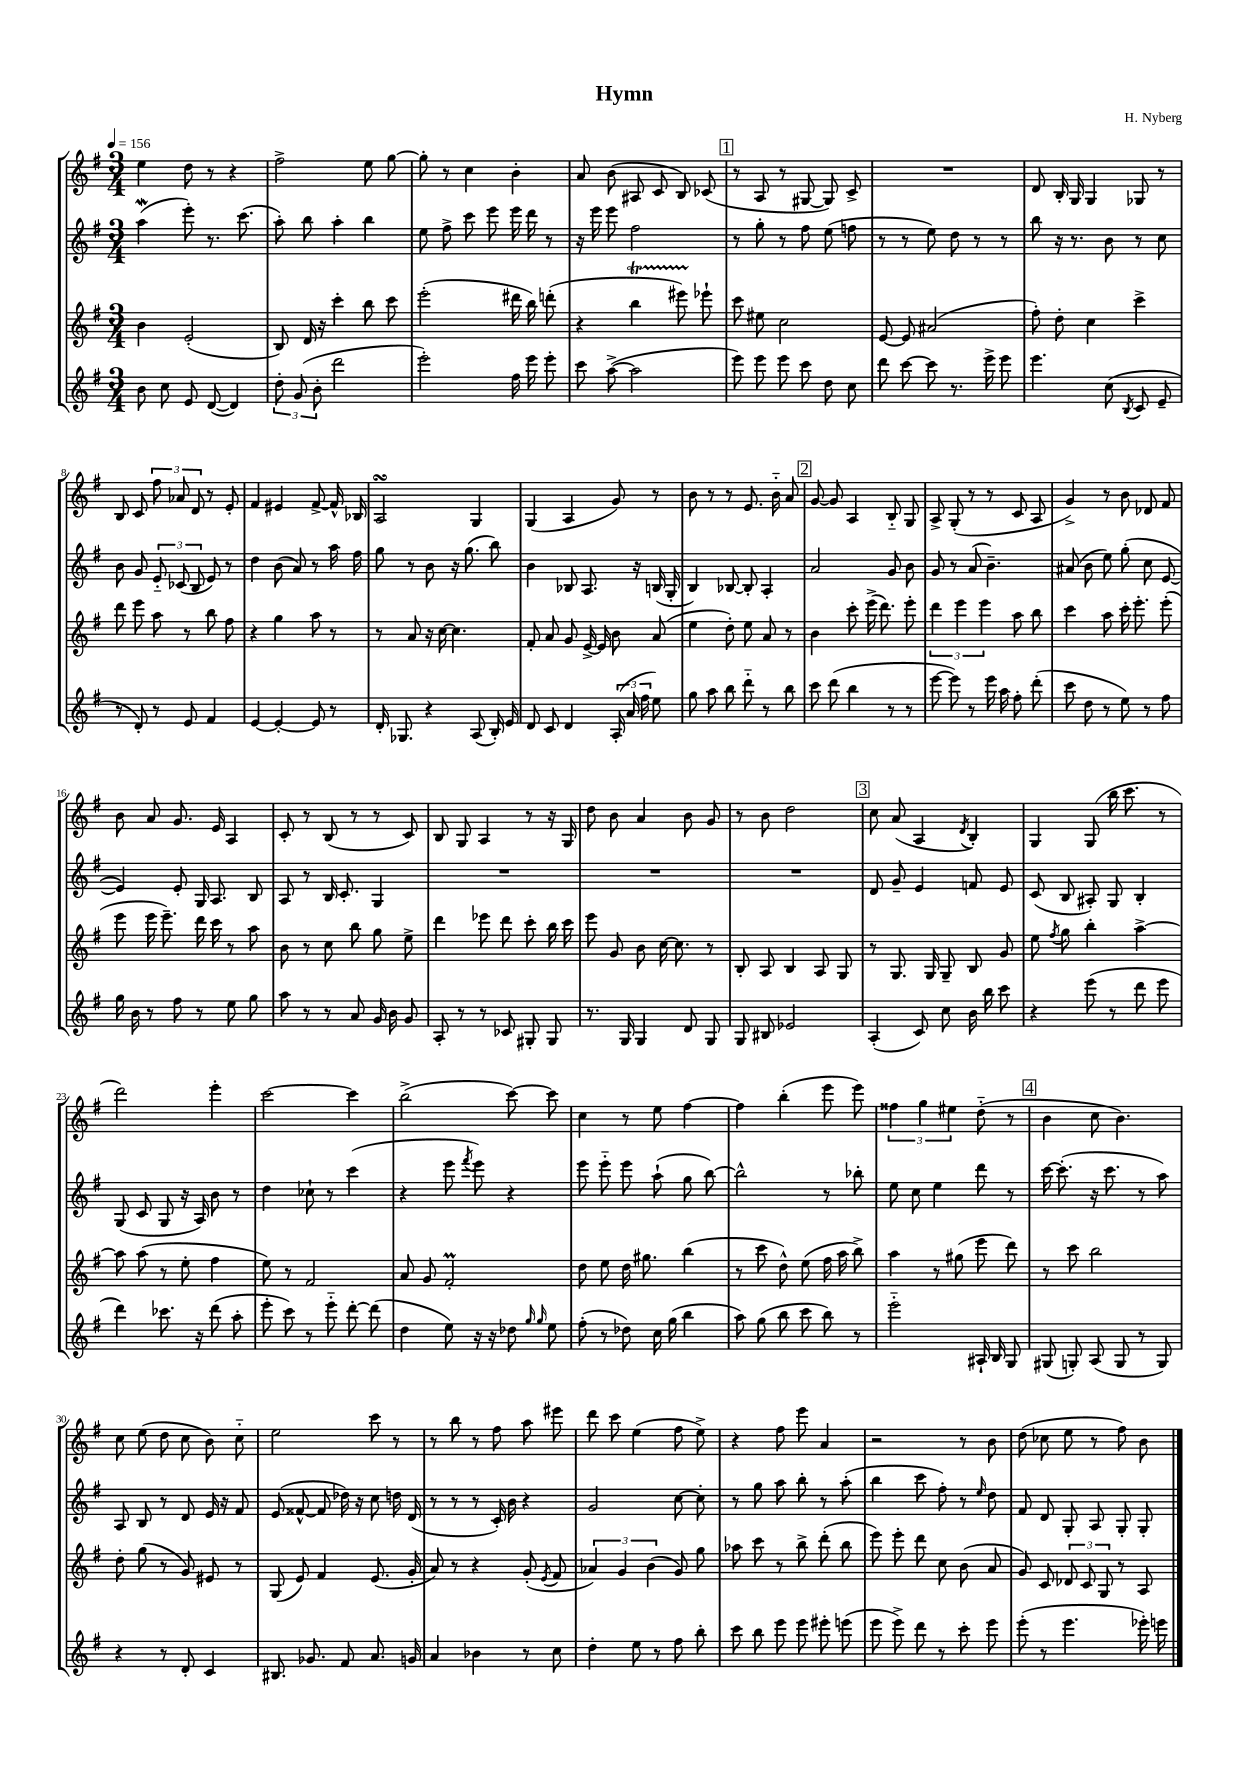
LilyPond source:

\header { title = "Hymn" composer = "H. Nyberg" }
<<
\new StaffGroup <<
\new Staff = "s0" {
    \clef treble \key g \major \numericTimeSignature \time 3/4 \tempo 4 = 156
    \autoBeamOff e''4 d''8 r8 r4 |
    fis''2-> e''8 g''8~ |
    g''8-. r8 c''4 b'4-. |
    a'8 b'8( ais8 c'8 b8) ces'8( |
    \mark \markup { \box "1" } r8 a8 r8 gis8~ gis8) c'8-> |
    R2. |
    d'8 b16-. g16 g4 ges8 r8 |
    b8 c'8 \tuplet 3/2 { fis''8 aes'8 d'8 } r8 e'8-. |
    fis'4 eis'4 fis'8~-> fis'16-^ bes16 |
    a2\turn g4 |
    g4( a4 g'8) r8 |
    b'8 r8 r8 e'8. b'16-_ a'8 |
    \mark \markup { \box "2" } g'8~ g'8 a4 b8-_ g8 |
    a8-> g8-.( r8 r8 c'8 a8 |
    g'4->) r8 b'8 des'8 fis'8 |
    b'8 a'8 g'8. e'16 a4 |
    c'8-. r8 b8( r8 r8 c'8) |
    b8 g8 a4 r8 r16 g16 |
    d''8 b'8 a'4 b'8 g'8 |
    r8 b'8 d''2 |
    \mark \markup { \box "3" } c''8 a'8( a4 \acciaccatura { d'8 } b4-.) |
    g4 g8( b''16 c'''8. r8 |
    d'''2) e'''4-. |
    c'''2~ c'''4 |
    b''2->( c'''8~) c'''8 |
    c''4 r8 e''8 fis''4~ |
    fis''4 b''4-.( e'''8 e'''8) |
    \tuplet 3/2 { fisis''4 g''4 eis''4 } d''8-_( r8 |
    \mark \markup { \box "4" } b'4 c''8 b'4.) |
    c''8 e''8( d''8 c''8 b'8) c''8-_ |
    e''2 c'''8 r8 |
    r8 b''8 r8 fis''8 a''8 eis'''8 |
    d'''8 c'''8 e''4( fis''8 e''8->) |
    r4 fis''8 e'''8 a'4 |
    r2 r8 b'8 |
    d''8( ces''8 e''8 r8 fis''8) b'8 \bar "|." |
}
\new Staff = "s1" {
    \clef treble \key g \major \numericTimeSignature \time 3/4
    \autoBeamOff a''4\mordent( e'''8-.) r8. c'''8.( |
    a''8-.) b''8 a''4-. b''4 |
    e''8 fis''8-> c'''8 e'''8 e'''16 d'''16 r8 |
    r16 e'''16 e'''8 fis''2 |
    \mark \markup { \box "1" } r8 g''8-. r8 fis''8 e''8( f''8 |
    r8 r8 e''8) d''8 r8 r8 |
    b''8 r16 r8. b'8 r8 c''8 |
    b'8 g'8 \tuplet 3/2 { e'8-_ ces'8( b8 } e'8) r8 |
    d''4 b'8( a'8) r8 a''16 fis''16 |
    g''8 r8 b'8 r16 g''8.( b''8) |
    b'4 bes8 a8. r16 b16( g16-. |
    b4) bes8~ bes8-. a4-. |
    \mark \markup { \box "2" } a'2 g'8 b'8 |
    g'8 r8 a'8( b'4.--) |
    ais'8( b'8 e''8) g''8-.( c''8 e'8~ |
    e'4) e'8-. g16 a8. b8 |
    a8 r8 b16 c'8.-. g4 |
    R2. |
    R2. |
    R2. |
    \mark \markup { \box "3" } d'8 g'8-- e'4 f'8 e'8 |
    c'8( b8 ais8-.) g8 b4-. |
    g8( c'8 g8 r16 a16) b'8 r8 |
    d''4 ces''8-! r8 c'''4( |
    r4 e'''8 \acciaccatura { fis'''8 } e'''8) r4 |
    e'''8 e'''8-_ e'''8 a''8-!( g''8 b''8~) |
    b''2-^ r8 bes''8-. |
    e''8 c''8 e''4 d'''8 r8 |
    \mark \markup { \box "4" } c'''16~ c'''8.-.( r16 c'''8. r8 a''8) |
    a8 b8 r8 d'8 e'16 r16 fis'8 |
    e'8( fisis'8~-^ fisis'8 des''16) r16 c''8 d''16 d'16( |
    r8 r8 r8 c'16-.) b'16 r4 |
    g'2 c''8~ c''8-. |
    r8 g''8 a''8 b''8-. r8 a''8-.( |
    b''4 c'''8 fis''8-.) r8 \grace { e''16 } d''8 |
    fis'8 d'8 g8-. a8 g8-. g8-. \bar "|." |
}
\new Staff = "s2" {
    \clef treble \key g \major \numericTimeSignature \time 3/4
    \autoBeamOff b'4 e'2-.( |
    b8) d'16 r16 c'''4-. b''8 c'''8 |
    e'''2-.( dis'''16 b''16) d'''8-.( |
    r4 b''4\startTrillSpan eis'''8) ees'''8-!\stopTrillSpan |
    \mark \markup { \box "1" } c'''8 eis''8 c''2 |
    e'8~ e'8 ais'2( |
    fis''8-.) d''8-. c''4 c'''4-> |
    d'''8 e'''8 a''8 r8 b''8 fis''8 |
    r4 g''4 a''8 r8 |
    r8 a'8 r16 c''16~ c''4. |
    fis'8-. a'8 g'8 e'16~-> e'16 b'8 a'8( |
    e''4 d''8-.) e''8 a'8 r8 |
    \mark \markup { \box "2" } b'4 c'''8-. e'''16->( d'''8.) e'''8-. |
    \tuplet 3/2 { d'''4 e'''4 e'''4 } a''8 b''8 |
    c'''4 a''8 c'''16-. e'''8.-. e'''8-.( |
    e'''8 e'''16 e'''8.--) d'''16 c'''16 r8 a''8 |
    b'8 r8 c''8 b''8 g''8 e''8-> |
    d'''4 ees'''8 d'''8 c'''8-. b''16 c'''16 |
    e'''8 g'8 b'8 c''16~ c''8. r8 |
    b8-. a8 b4 a8 g8 |
    \mark \markup { \box "3" } r8 g8. g16 g8-- b8 g'8 |
    e''8 \acciaccatura { fis''8 } g''8 b''4-. a''4~-> |
    a''8 a''8( r8 e''8-. fis''4 |
    e''8) r8 fis'2 |
    a'8 g'8 fis'2-.\prall |
    d''8 e''8 d''16 gis''8. b''4( |
    r8 c'''8 d''8-^) e''8( fis''16 a''16 b''8->) |
    a''4 r8 gis''8( e'''8 d'''8) |
    \mark \markup { \box "4" } r8 c'''8 b''2 |
    d''8-. g''8( r8 g'8) eis'8 r8 |
    g8( e'8) fis'4 e'8.( g'16-. |
    a'8) r8 r4 g'8-.( \acciaccatura { e'8 } fis'8 |
    \tuplet 3/2 { aes'4) g'4 b'4( } g'8) g''8 |
    aes''8 c'''8 r8 b''8-> d'''8-.( b''8 |
    e'''8) e'''8-. d'''8 c''8 b'8( a'8 |
    g'8) c'8 \tuplet 3/2 { des'8 c'8 g8 } r8 a8 \bar "|." |
}
\new Staff = "s3" {
    \clef treble \key g \major \numericTimeSignature \time 3/4
    \autoBeamOff b'8 c''8 e'8 d'8~( d'4) |
    \tuplet 3/2 { d''8-. g'8( b'8-. } d'''2 |
    e'''2-.) fis''16 e'''16 e'''8-. |
    c'''8 a''8~->( a''2 |
    \mark \markup { \box "1" } e'''8) e'''8 e'''8 c'''8 d''8 c''8 |
    d'''8 c'''8~ c'''8 r8. e'''16-> e'''8 |
    e'''4. c''8( \acciaccatura { b8 } c'8 e'8-- |
    r8 d'8-.) r8 e'8 fis'4 |
    e'4~ e'4~-. e'8 r8 |
    d'16-. ges8. r4 a8( b16-.) e'16 |
    d'8 c'8 d'4 \tuplet 3/2 { a16-.( a'16 fis''16 } e''8) |
    g''8 a''8 b''8 d'''8-_ r8 b''8 |
    \mark \markup { \box "2" } c'''8 d'''8( b''4 r8 r8 |
    e'''8~ e'''8) r8 e'''16 a''16 fis''8-. d'''8-.( |
    c'''8 d''8 r8 e''8) r8 fis''8 |
    g''16 b'16 r8 fis''8 r8 e''8 g''8 |
    a''8 r8 r8 a'8 g'16 b'16 g'8 |
    a8-. r8 r8 ces'8 gis8-. gis8 |
    r8. g16 g4 d'8 g8 |
    g8 bis8 ees'2 |
    \mark \markup { \box "3" } a4-.( c'8) c''8 b'16 b''16 c'''8 |
    r4 e'''8( r8 d'''8 e'''8 |
    d'''4) ces'''8. r16 d'''8( a''8-. |
    e'''8-. c'''8) r8 e'''8-_ d'''8~-. d'''8( |
    d''4 e''8) r16 r16 des''8 \grace { g''16 g''16 } e''8 |
    fis''8-.( r8 des''8) c''16 g''16( b''4 |
    a''8) g''8( b''8 c'''8 b''8) r8 |
    e'''2-_ ais16-! b16 g8 |
    \mark \markup { \box "4" } gis8( g8-.) a8( g8 r8 g8) |
    r4 r8 d'8-. c'4 |
    bis8. ges'8. fis'8 a'8. g'16 |
    a'4 bes'4 r8 c''8 |
    d''4-. e''8 r8 fis''8 b''8-. |
    c'''8 b''8 e'''8 e'''8 eis'''8-. e'''8( |
    e'''8 e'''8->) d'''8 r8 c'''8-. e'''8 |
    e'''8-.( r8 e'''4. ees'''16-.) e'''16 \bar "|." |
}
>>
>>
